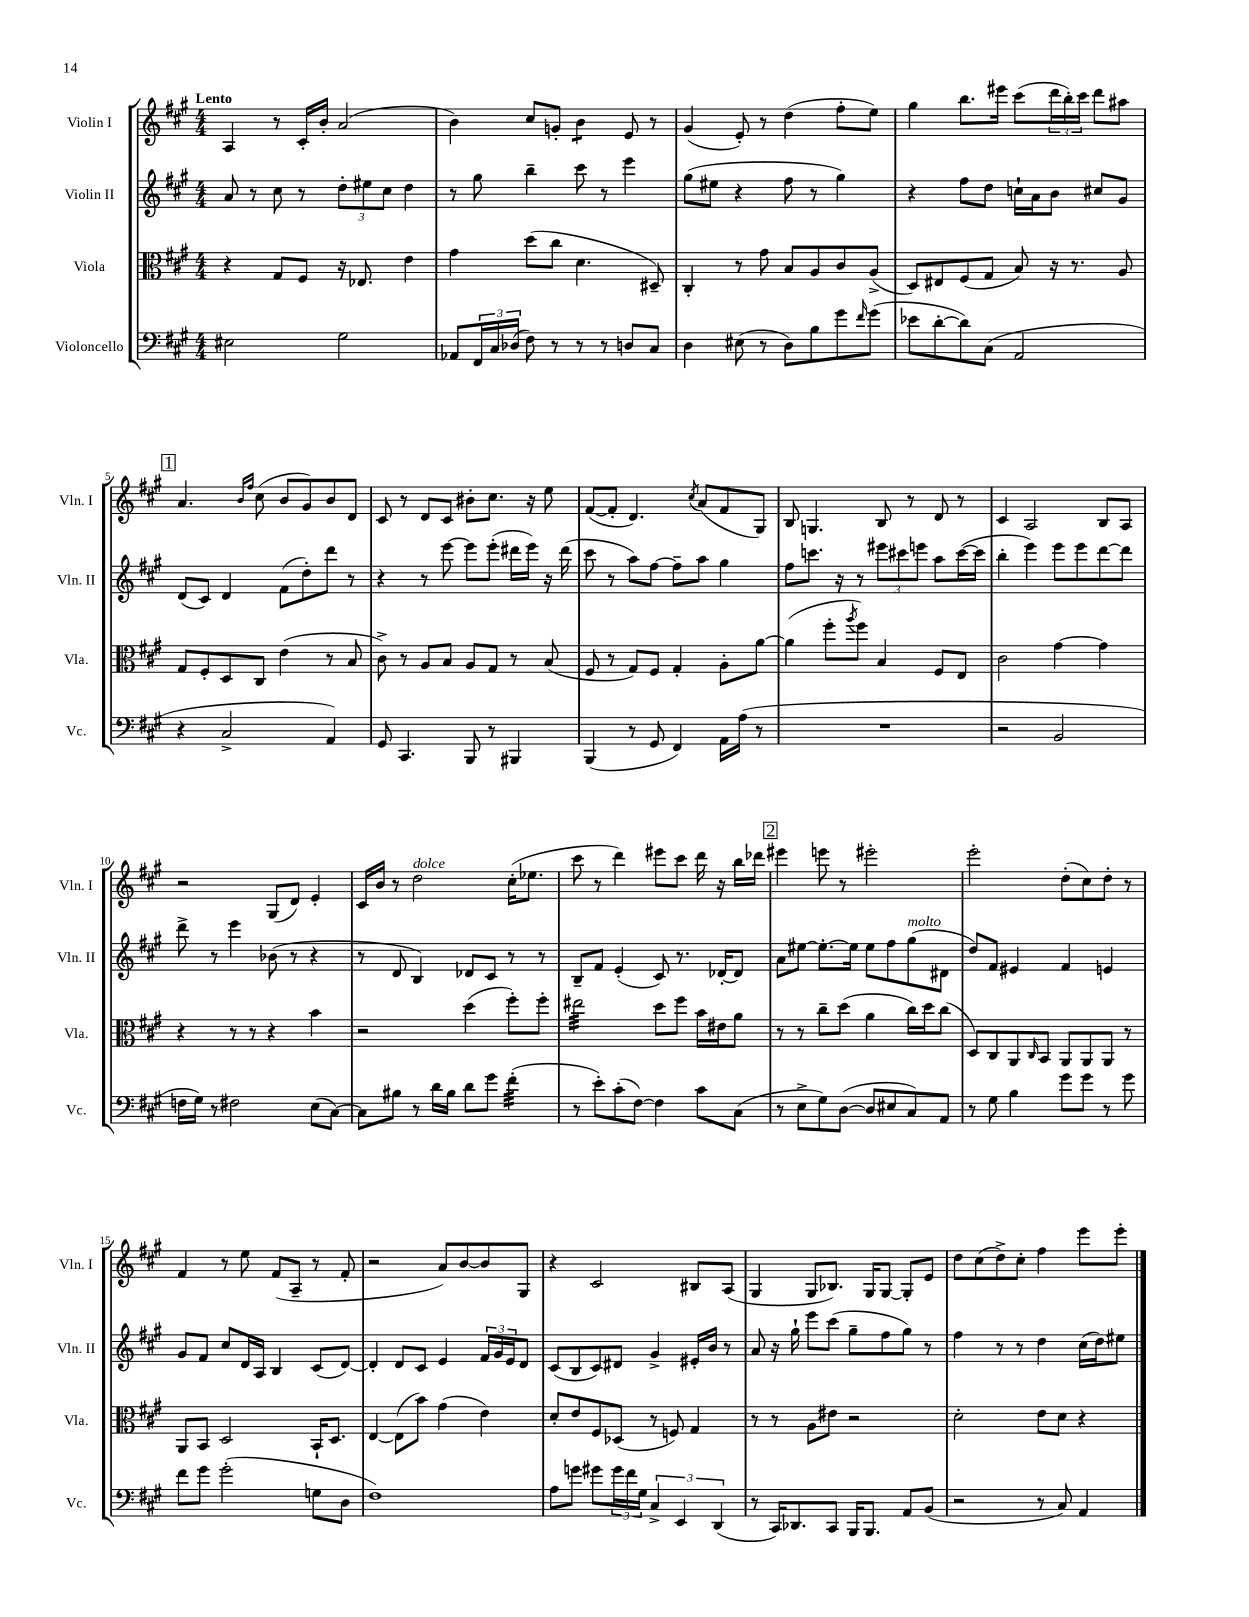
<<
\new StaffGroup <<
\new Staff = "s0" \with { instrumentName = "Violin I" shortInstrumentName = "Vln. I" } {
    \clef treble \key a \major \numericTimeSignature \time 4/4 \tempo "Lento"
    a4 r8 cis'16-. b'16-. a'2( |
    b'4) cis''8 g'8-. b'4:8 e'8 r8 |
    gis'4( e'8-.) r8 d''4( fis''8-. e''8) |
    gis''4 b''8. eis'''16 cis'''8( \tuplet 3/2 { d'''16 b''16-.) cis'''16 } d'''8 ais''8 |
    \mark \markup { \box "1" } a'4. \grace { b'16 fis''16 } cis''8( b'8 gis'8) b'8 d'8 |
    cis'8 r8 d'8 cis'8 bis'8-. cis''8. r16 e''8 |
    fis'8~( fis'8-. d'4.) \acciaccatura { cis''8 } a'8( fis'8 gis8) |
    b8 g4. b8 r8 d'8 r8 |
    cis'4 a2 b8 a8 |
    r2 gis8( d'8) e'4-. |
    cis'16 b'16 r8 d''2^\markup { \italic "dolce" } cis''16-.( ees''8. |
    cis'''8 r8 d'''4) eis'''8 cis'''8 d'''16 r16 b''16 des'''16 |
    \mark \markup { \box "2" } eis'''4 e'''8 r8 eis'''2-. |
    e'''2-. d''8-.( cis''8) d''8-. r8 |
    fis'4 r8 e''8 fis'8( a8-- r8 fis'8-. |
    r2 a'8) b'8~ b'8 gis8 |
    r4 cis'2 bis8 a8( |
    gis4 gis8 bes8.) gis16 gis8~ gis8-. e'8 |
    d''8 cis''8( d''8->) cis''8-. fis''4 e'''8 e'''8-. \bar "|." |
}
\new Staff = "s1" \with { instrumentName = "Violin II" shortInstrumentName = "Vln. II" } {
    \clef treble \key a \major \numericTimeSignature \time 4/4
    a'8 r8 cis''8 r8 \tuplet 3/2 { d''8-. eis''8 cis''8 } d''4 |
    r8 gis''8 b''4-- cis'''8 r8 e'''4 |
    gis''8( eis''8 r4 fis''8 r8 gis''4) |
    r4 fis''8 d''8 c''16-! a'16 b'8 cis''8 gis'8 |
    \mark \markup { \box "1" } d'8( cis'8) d'4 fis'8( d''8-.) d'''8 r8 |
    r4 r8 e'''8~ e'''8 e'''8-.( dis'''16 e'''16) r16 dis'''16( |
    cis'''8 r8 a''8) fis''8~ fis''8-- a''8 gis''4 |
    fis''8 c'''8. r16 r8 \tuplet 3/2 { eis'''8 cis'''8 e'''8 } a''8 cis'''16~( cis'''16 |
    b''4-. e'''4) e'''8 e'''8 d'''8~ d'''8 |
    d'''8-> r8 e'''4 bes'8( r8 r4 |
    r8 d'8 b4) des'8 cis'8 r8 r8 |
    b8-- fis'8 e'4-.( cis'8) r8. des'16~-. des'8 |
    \mark \markup { \box "2" } a'8 eis''8~ eis''8.~-. eis''16 eis''8 fis''8 gis''8^\markup { \italic "molto" }( dis'8 |
    d''8) fis'8 eis'4 fis'4 e'4 |
    gis'8 fis'8 cis''8 d'16 a16 b4 cis'8( d'8~) |
    d'4-. d'8 cis'8 e'4 \tuplet 3/2 { fis'16 gis'16 e'16 } d'8 |
    cis'8( b8 cis'8) dis'8 gis'4-> eis'16-. b'16 r8 |
    a'8 r16 gis''16-! e'''8 cis'''8( gis''8-- fis''8 gis''8) r8 |
    fis''4 r8 r8 d''4 cis''16( d''16) eis''8 \bar "|." |
}
\new Staff = "s2" \with { instrumentName = "Viola" shortInstrumentName = "Vla." } {
    \clef alto \key a \major \numericTimeSignature \time 4/4
    r4 gis8 fis8 r16 ees8. e'4 |
    gis'4 d''8( cis''8 d'4. dis8--) |
    cis4-. r8 gis'8 b8 a8 cis'8 a8->( |
    d8) eis8 fis8( gis8 b8) r16 r8. a8 |
    \mark \markup { \box "1" } gis8 fis8-. d8 cis8 e'4( r8 b8 |
    cis'8->) r8 a8 b8 a8 gis8 r8 b8( |
    fis8 r8 gis8) fis8 gis4-. a8-. a'8~ |
    a'4( fis''8-. \acciaccatura { a''8 } fis''8) b4 fis8 e8 |
    cis'2 gis'4~ gis'4 |
    r4 r8 r8 r4 b'4 |
    r2 d''4( fis''8-.) fis''8-. |
    eis''2:32 d''8 fis''8 b'16 eis'16 a'8 |
    \mark \markup { \box "2" } r8 r8 cis''8-- d''8( a'4 cis''16) d''16 cis''8( |
    d8) cis8 a,8 \grace { cis16 } b,8 a,8 a,8 a,8 r8 |
    a,8 b,8 d2 b,16-! d8. |
    e4~ e8( b'8) gis'4( e'4) |
    d'8-. e'8 fis8 des8( r8 f8) gis4 |
    r8 r8 a8 eis'8 r2 |
    d'2-. e'8 d'8 r4 \bar "|." |
}
\new Staff = "s3" \with { instrumentName = "Violoncello" shortInstrumentName = "Vc." } {
    \clef bass \key a \major \numericTimeSignature \time 4/4
    eis2 gis2 |
    aes,8 \tuplet 3/2 { fis,16 cis16 des16( } fis8) r8 r8 r8 d8 cis8 |
    d4 eis8( r8 d8) b8 gis'8 \grace { fis'16 } gis'8( |
    ees'8 d'8~-. d'8) cis8( a,2 |
    \mark \markup { \box "1" } r4 cis2-> a,4) |
    gis,8 cis,4. b,,8 r8 bis,,4 |
    b,,4( r8 gis,8 fis,4) a,16 a16( r8 |
    R1 |
    r2 b,2 |
    f16 gis16) r8 fis2 e8( cis8~) |
    cis8 bis8 r8 d'16 bis16 d'8 gis'8 fis'4:32-.( |
    r8 e'8-.) cis'8-.( fis8~) fis4 cis'8 cis8( |
    \mark \markup { \box "2" } r8 e8-> gis8) d8~( d8 eis8 cis8) a,8 |
    r8 gis8 b4 gis'8 gis'8 r8 gis'8 |
    fis'8 gis'8 gis'2-.( g8 d8 |
    fis1) |
    a8 g'8 gis'8 \tuplet 3/2 { gis'16 fis'16 gis16 } \tuplet 3/2 { cis4-> e,4 d,4( } |
    r8 cis,16) des,8. cis,8 b,,16 b,,8. a,8 b,8( |
    r2 r8 cis8) a,4 \bar "|." |
}
>>
>>
